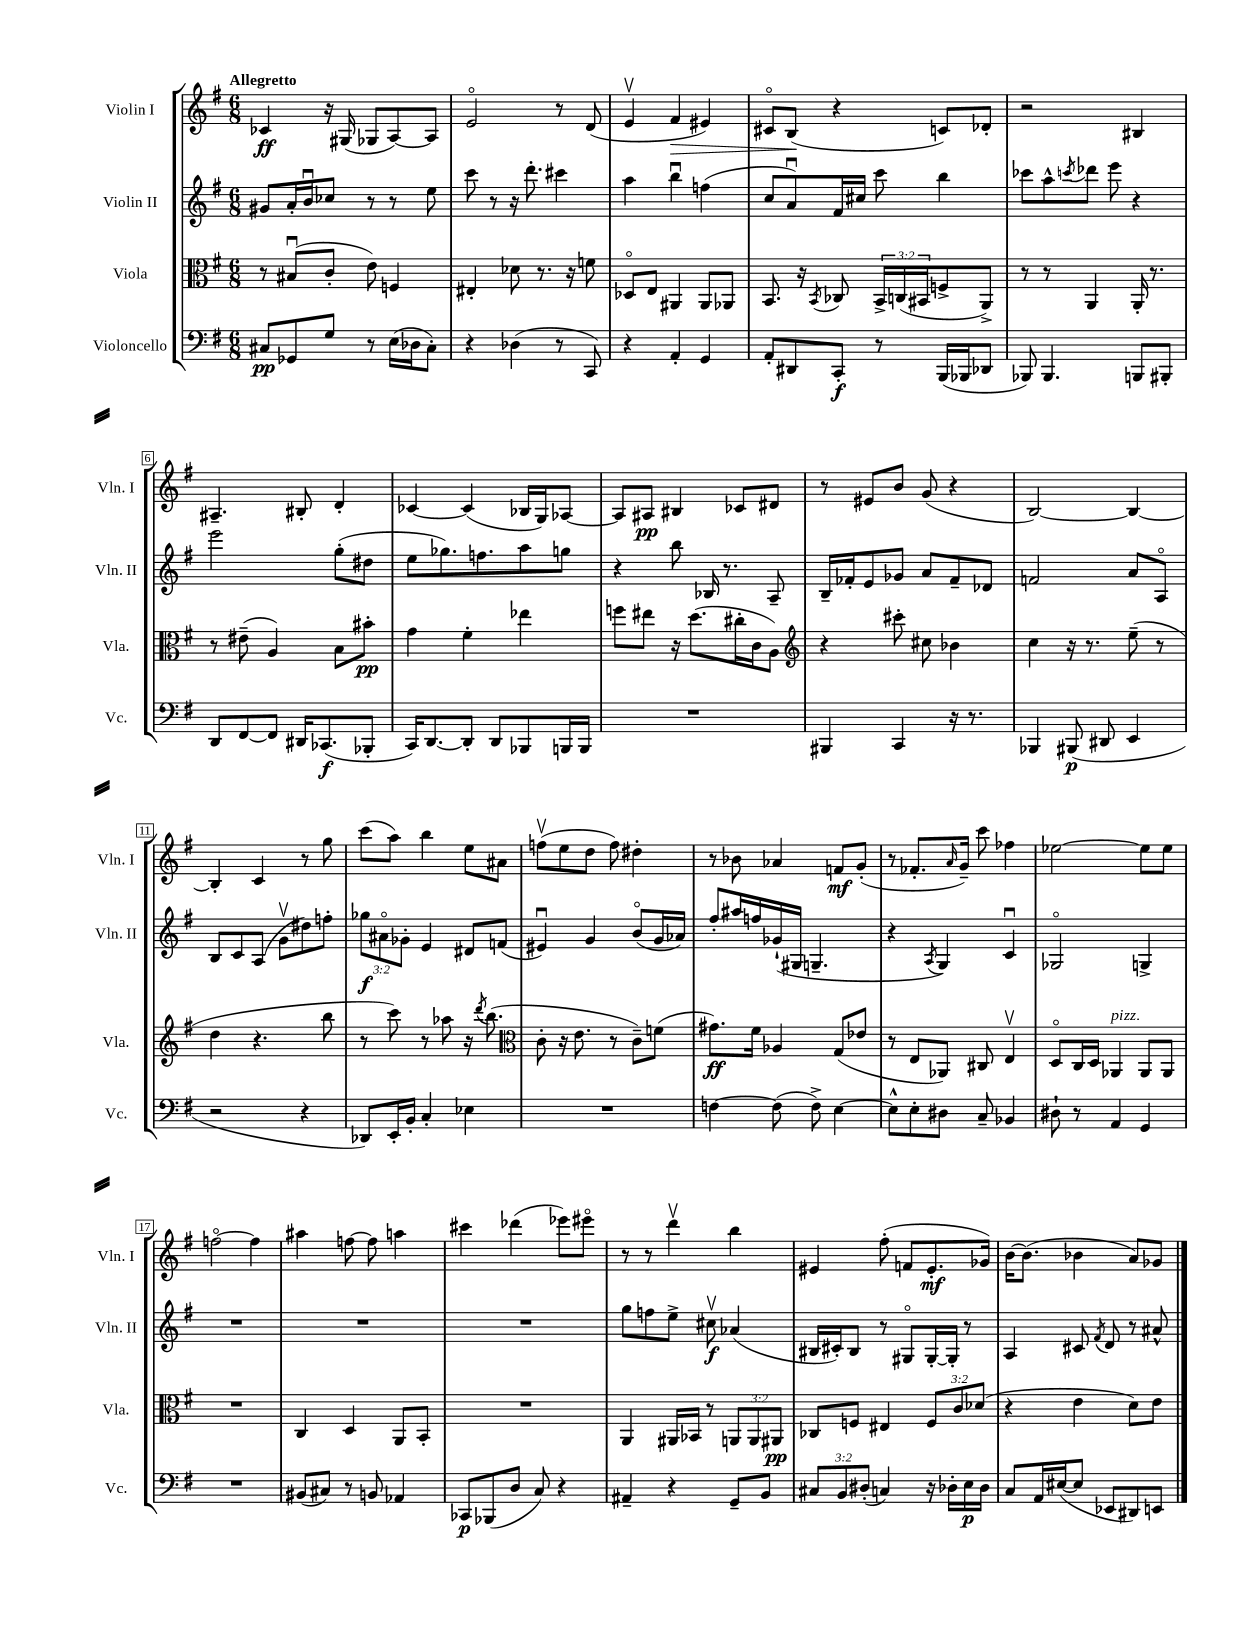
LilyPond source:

<<
\new StaffGroup <<
\new Staff = "s0" \with { instrumentName = "Violin I" shortInstrumentName = "Vln. I" } {
    \clef treble \key g \major \numericTimeSignature \time 6/8 \tempo "Allegretto"
    ces'4\ff r16 gis16( ges8 a8~) a8 |
    e'2\flageolet r8 d'8( |
    e'4\upbow fis'4\> eis'4) |
    cis'8\flageolet b8\!( r4 c'8) des'8-. |
    r2 bis4 |
    ais4.-- bis8-. d'4-. |
    ces'4~ ces'4( bes16 g16) aes8~ |
    aes8 ais8\pp bis4 ces'8 dis'8 |
    r8 eis'8 b'8 g'8( r4 |
    b2~) b4~ |
    b4-. c'4 r8 g''8 |
    c'''8( a''8) b''4 e''8 ais'8 |
    f''8\upbow( e''8 d''8 f''8) dis''4-. |
    r8 bes'8 aes'4 f'8\mf g'8-.( |
    r8 fes'8.-. \grace { a'16 } g'16--) c'''8 fes''4 |
    ees''2~ ees''8 ees''8 |
    f''2~\flageolet f''4 |
    ais''4 f''8~ f''8 a''4 |
    cis'''4 des'''4( ees'''8) eis'''8\flageolet |
    r8 r8 d'''4\upbow b''4 |
    eis'4 fis''8-.( f'8 eis'8.-.\mf ges'16) |
    b'16~ b'8.( bes'4 a'8) ges'8 \bar "|." |
}
\new Staff = "s1" \with { instrumentName = "Violin II" shortInstrumentName = "Vln. II" } {
    \clef treble \key g \major \numericTimeSignature \time 6/8 \override Staff.TupletNumber.text = #tuplet-number::calc-fraction-text
    gis'8 a'16-. b'16\downbow ces''8 r8 r8 e''8 |
    c'''8 r8 r16 d'''8.-. cis'''4 |
    a''4 b''4\downbow f''4( |
    c''8 a'8\downbow) fis'16 cis''16 c'''8 b''4 |
    ces'''8 a''8-^ \acciaccatura { c'''8 } des'''8 e'''8 r4 |
    e'''2 g''8-.( dis''8 |
    e''8 ges''8.) f''8. a''8 g''8 |
    r4 b''8 bes16 r8. a8-- |
    b16-- fes'16-. e'8 ges'8 a'8 fes'8-- des'8 |
    f'2 a'8 a8\flageolet |
    b8 c'8 a8( g'8\upbow dis''8) f''8-. |
    \tuplet 3/2 { ges''8\f ais'8\flageolet ges'8-. } e'4 dis'8 f'8( |
    eis'4\downbow) g'4 b'8\flageolet( g'16 aes'16) |
    fis''8-. ais''16 f''16 ges'16-!( gis16 g4.-- |
    r4 \acciaccatura { a8 } g4) c'4\downbow |
    ges2\flageolet g4-> |
    R2. |
    R2. |
    R2. |
    g''8 f''8 e''8-> cis''8\upbow\f aes'4( |
    bis16 cis'16-.) bis8 r8 gis8\flageolet gis16~-. gis16-. r8 |
    a4 cis'8 \acciaccatura { fis'8 } d'8 r8 ais'8-^ \bar "|." |
}
\new Staff = "s2" \with { instrumentName = "Viola" shortInstrumentName = "Vla." } {
    \clef alto \key g \major \numericTimeSignature \time 6/8 \override Staff.TupletNumber.text = #tuplet-number::calc-fraction-text
    r8 bis8\downbow( c'8-. e'8) f4 |
    eis4-. des'8 r8. r16 f'8 |
    des8\flageolet e8 ais,4 ais,8 aes,8 |
    b,8. r16 \acciaccatura { b,8 } ces8 \tuplet 3/2 { b,16-> c16( bis,16 } f8-> a,8->) |
    r8 r8 a,4 a,16-. r8. |
    r8 eis'8--( a4) b8 bis'8-.\pp |
    g'4 fis'4-. ees''4 |
    f''8 eis''8 r16 d''8.( cis''16-. c'16 a8) |
    \clef treble r4 cis'''8-. cis''8 bes'4 |
    c''4 r16 r8. e''8--( r8 |
    d''4 r4. b''8 |
    r8 c'''8) r8 aes''8 r16 \acciaccatura { d'''8 } b''8.( |
    \clef alto c'8-. r16 e'8. r8 c'8--) f'8( |
    gis'8.\ff) fis'16 aes4 g8( ees'8 |
    r8 e8 aes,8) cis8 e4\upbow |
    d8\flageolet c16 d16 aes,4^\markup { \italic "pizz." } aes,8 aes,8 |
    R2. |
    c4 d4 a,8 b,8-. |
    R2. |
    a,4 ais,16 bes,16 r8 \tuplet 3/2 { a,8 a,8 ais,8\pp } |
    ces8 f8 eis4 \tuplet 3/2 { f8 c'8 des'8( } |
    r4 e'4 d'8) e'8 \bar "|." |
}
\new Staff = "s3" \with { instrumentName = "Violoncello" shortInstrumentName = "Vc." } {
    \clef bass \key g \major \numericTimeSignature \time 6/8 \override Staff.TupletNumber.text = #tuplet-number::calc-fraction-text
    cis8\pp ges,8 g8 r8 e16( des16 cis8-.) |
    r4 des4( r8 c,8) |
    r4 a,4-. g,4 |
    a,8-. dis,8 c,8-.\f r8 b,,16( bes,,16 des,8 |
    bes,,8) bes,,4. b,,8 bis,,8-. |
    d,8 fis,8~ fis,8 dis,16 ces,8.\f( bes,,8-. |
    c,16) d,8.~ d,8-. d,8 bes,,8 b,,16 b,,16 |
    R2. |
    bis,,4 c,4 r16 r8. |
    bes,,4 bis,,8\p( dis,8 e,4 |
    r2 r4 |
    des,8) e,16-. b,16-. c4-. ees4 |
    R2. |
    f4~ f8( f8->) e4~ |
    e8-^ e8-. dis8 c8-- bes,4 |
    dis8-! r8 a,4 g,4 |
    R2. |
    bis,8( cis8) r8 b,8 aes,4 |
    ces,8\p bes,,8( d8 c8) r4 |
    ais,4-- r4 g,8-- b,8 |
    \tuplet 3/2 { cis8 b,8 dis8-.( } c4) r16 des16-. e16\p des16 |
    c8 a,16 eis16~( eis8 ees,8 dis,8) e,8 \bar "|." |
}
>>
>>
\layout { \context { \Score \override BarNumber.stencil = #(make-stencil-boxer 0.1 0.3 ly:text-interface::print) } }
